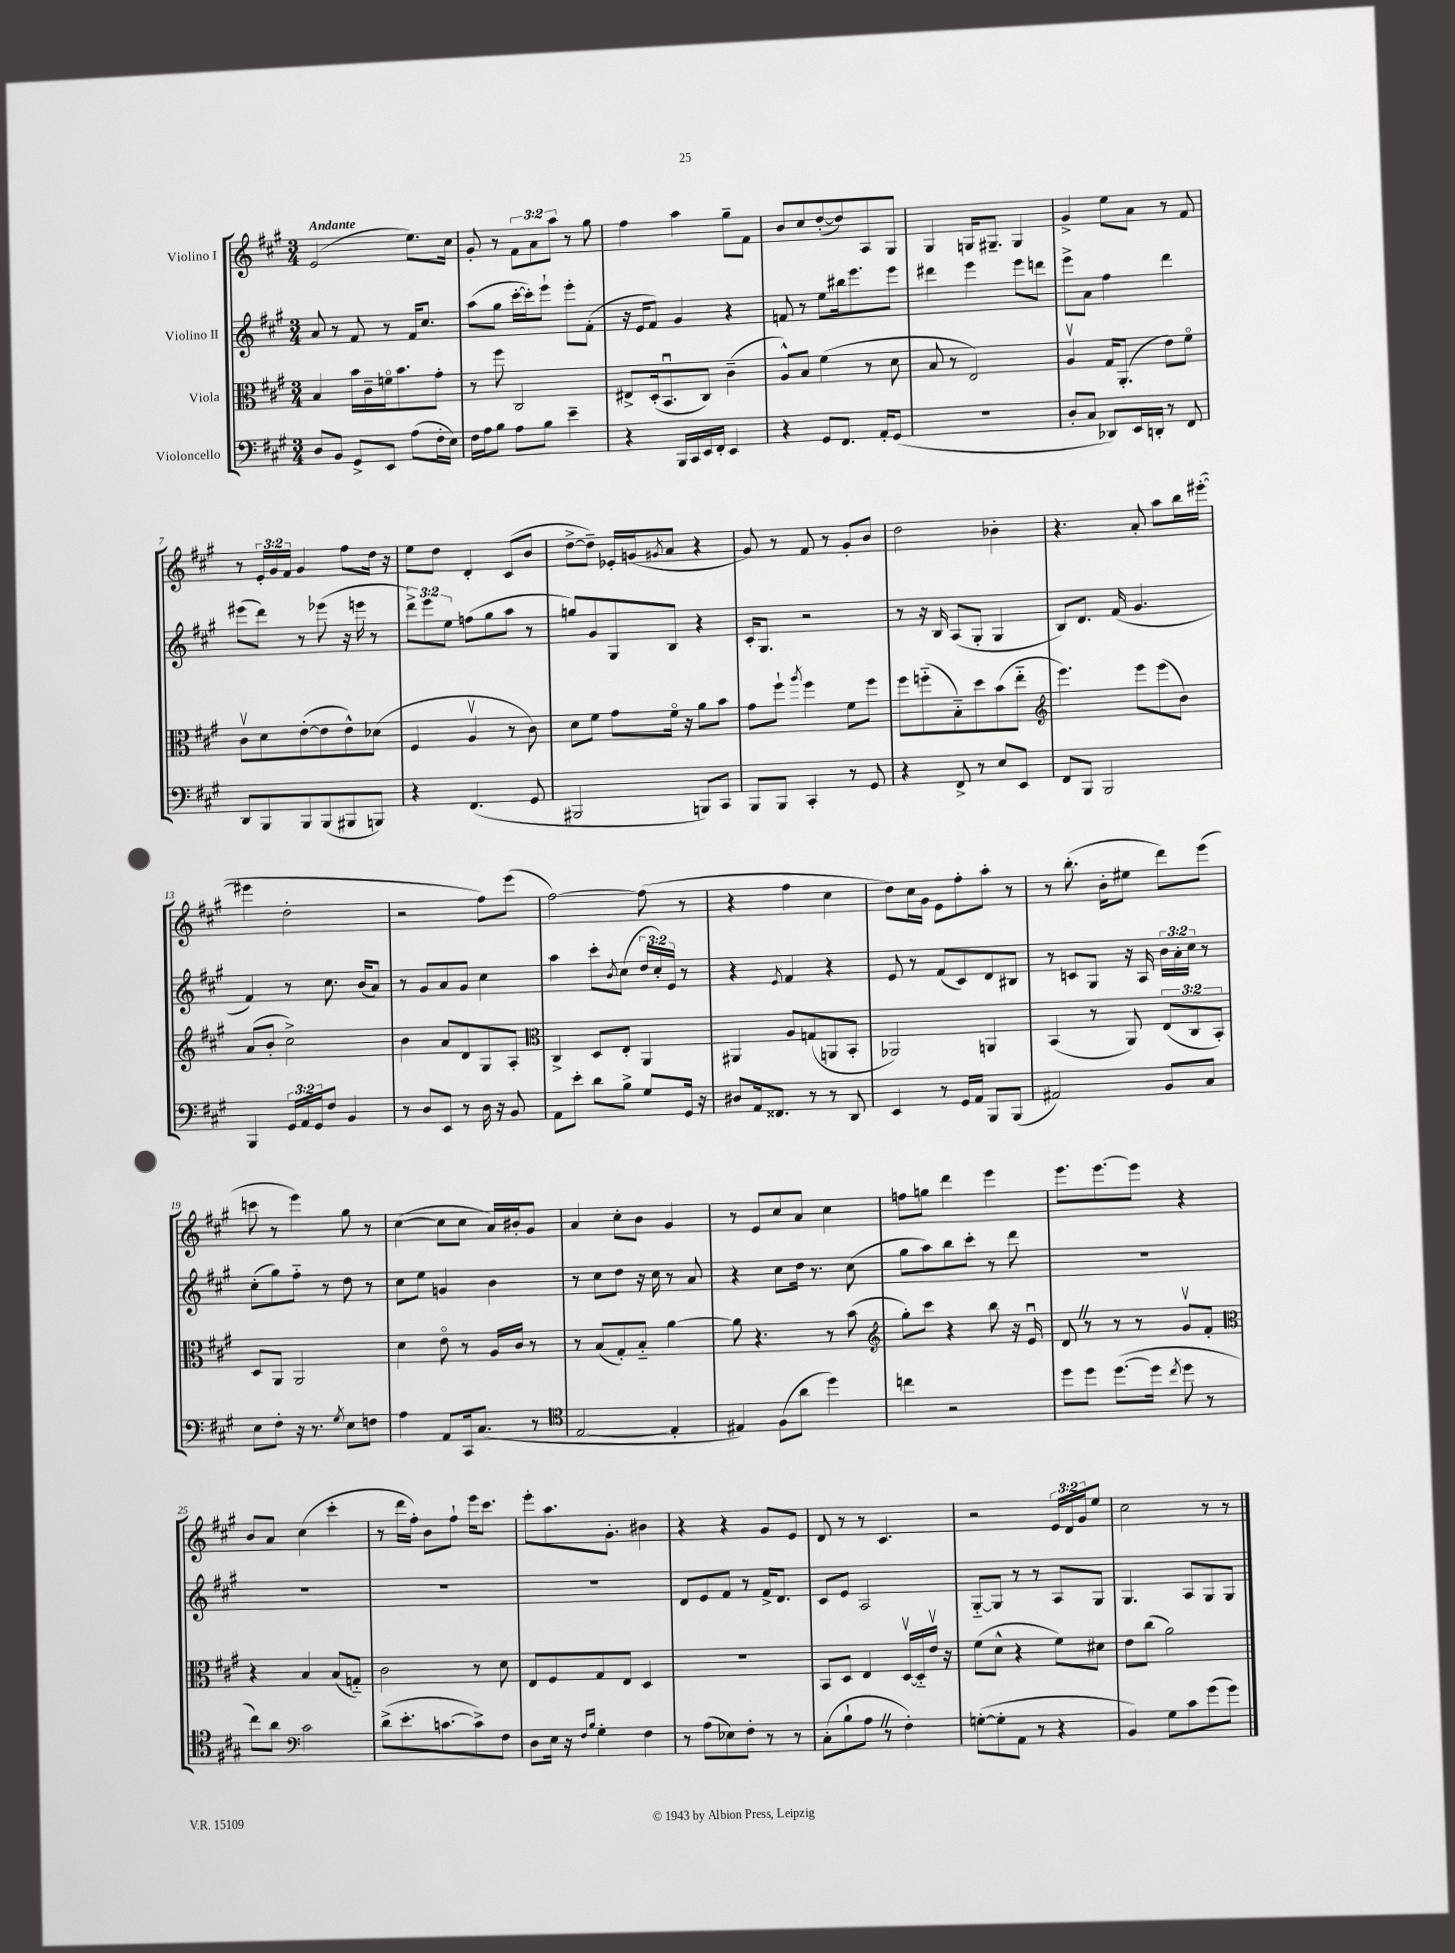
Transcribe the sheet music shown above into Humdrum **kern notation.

**kern	**kern	**kern	**kern
*staff4	*staff3	*staff2	*staff1
*clefF4	*clefC3	*clefG2	*clefG2
*k[f#c#g#]	*k[f#c#g#]	*k[f#c#g#]	*k[f#c#g#]
*M3/4	*M3/4	*M3/4	*M3/4
8D	4B	8a	(2e
8BB	.	8r	.
8GG#^	16b	8f#	.
.	16c#~	.	.
8EE	16fo	8r	.
.	8.b	.	.
(8A	.	16f#	8.ee)
.	.	8.cc#	.
16F#'	8g#'	.	.
16E)	.	.	16cc#
=	=	=	=
16F#	8r	(8aa	8g#'
16A	.	.	.
8B	8ff#	8gg#	8r
8A	2C#	[16ccc#'	12f#
.	.	16ccc#'])	.
.	.	.	12a
8B	.	8eee`	.
.	.	.	12aa
4e~	.	8eee'	8r
.	.	(8f#'	8gg#
=	=	=	=
4r	8E#^	16r	4ff#
.	.	16e	.
.	(16D'	8f#)	.
.	8.BBu	.	.
16BBB	.	4g#	4aa
16CC#	.	.	.
16EE	8C#)	.	.
16FF#'	.	.	.
4EE	(4c#~	4r	8gg#~
.	.	.	8f#
=	=	=	=
4r	8A^^)	8f	8b
.	8B	8r	8cc#
8GG#	(4f#	8ee	([8dd'
8.FF#	.	16bb#	8dd])
.	.	8.eee	.
.	8r	.	8A
16AA'	.	.	.
(8GG#	8d	8eee	8G#
=	=	=	=
2.r	8B	4ddd#	4G#
.	8r	.	.
.	2E)	4eee	16G
.	.	.	8.G#~
.	.	8eee	4G#
.	.	8ddd	.
=	=	=	=
8D'	4Av	8eee^	4g#^
8C#	.	8a	.
8DD-)	16G#	4ff#	8ee
.	(8.AA'	.	.
16EE	.	.	8a
16DD'	.	.	.
8r	8e)	4ddd	8r
8FF#	8f#o	.	8f#
=	=	=	=
8DD	8c#v	(8eee#	8r
8BBB	8d	8ddd)	24e'
.	.	.	24g#
.	.	.	24f#
8BBB	([8e'	8r	4g#
(8BBB	8e]	(8eee-	.
8BBB#	8e^^)	16r	8ff#
.	.	16eee	.
8BBB)	(8d-	8r	16dd
.	.	.	16r
=	=	=	=
4r	4F#	12ddd^)	8ee
.	.	12eee	.
.	.	.	8dd
.	.	12ee	.
(4.FF#	4Av	(8ff	4d'
.	.	8gg#	.
.	8r	8aa	(8c#
8GG#	8c#)	8r	8b
=	=	=	=
2BBB#	8d	8gg)	[8dd^
.	8f#	8g#	8dd~])
.	8g#	8G#	16e-'
.	.	.	(16g
.	.	.	8qg#
.	16f#o	8B	8a
.	16r	.	.
8BBB)	8a	4r	4r
8CC#	8b	.	.
=	=	=	=
8BBB	8g#	16c#'	8g#)
.	.	8.G#	.
8BBB	8ff#`	.	8r
.	8qaa	.	.
4CC#'	4ff#	2r	8f#
.	.	.	8r
8r	8f#	.	8g#'
8GG#	8ff#	.	8b
=	=	=	=
4r	8ff#	8r	2dd
.	(8ff'~	16r	.
.	.	16B	.
8FF#^	8B'~)	(8A	.
8r	8dd	8G#'	.
8E	(8b	4G#	4b-'
8EE	8ee'~	.	.
=	=	=	=
*	*clefG2	*	*
8FF#	4.eee)	8B)	4.r
8BBB	.	8.d	.
2BBB	.	.	.
.	.	(16f#	.
.	8eee	4.g#	8a'
.	(8eee	.	8aa
.	8b)	.	16bb
.	.	.	([16eee#'
=	=	=	=
4BBB	(8a	4f#)	4eee#]
.	8b'	.	.
24GG#	2cc#^)	8r	2dd'
24AA	.	.	.
24GG#	.	.	.
8F#	.	8.cc#	.
4BB	.	.	.
.	.	(16b	.
.	.	8a)	.
=	=	=	=
8r	4b	8r	2r
8D	.	8g#	.
8EE	8a	8a	.
8r	8d	8g#	.
16D	8G#	4cc#	8ff#)
16r	.	.	.
8BB	8A'	.	(8eee
=	=	=	=
*	*clefC3	*	*
8AA	4C#^	4aa	[2ff#)
8e'	.	.	.
8d	8D	8ccc#'	.
.	.	8qb	.
8B^	8E'	(8cc#	.
8G#	4AA	24dd	(8ff#]
.	.	24cc#')	.
.	.	24e	.
16GG#	.	8r	8r
16r	.	.	.
=	=	=	=
8D#	4AA#	4r	4r
16AA	.	.	.
8.FF##	.	.	.
.	.	8qe	.
.	8A	4f#	4ff#
8r	(8G	.	.
8r	8AA	4r	4cc#
8DD	8BB'	.	.
=	=	=	=
4EE	2AA-)	8e	8dd)
.	.	8r	16cc#
.	.	.	16g#
8r	.	(8f#	8e
16GG#	.	8c#)	8ff#'
16AA	.	.	.
8BBB	4AA	8d	8aa'
(8BBB	.	8B#	8r
=	=	=	=
2AA#)	(4BB	8r	8r
.	.	8c	(8.bb'
.	8r	8G#	.
.	.	.	16b'
.	8AA)	16r	8ee#
.	.	16A	.
8BB	(12E	24b	8ddd)
.	.	24a'	.
.	12C#	24cc#	.
8C#	.	8r	(8eee
.	12BB')	.	.
=	=	=	=
8E	8D	(8cc#'	8ccc
8F#'	8AA	8gg#)	8r
16r	2AA	8ff#'~	4eee)
8.r	.	.	.
.	.	8r	.
8qG#	.	.	.
8E	.	8dd	8gg#
8F	.	8r	8r
=	=	=	=
4A	4d	8cc#	([4cc#
.	.	8ee	.
8AA	8eo	4g	8cc#]
16CC#	8r	.	8cc#
(8.C#	.	.	.
.	16A	4b	16a)
.	16c#	.	16b#'
8r	8r	.	8g#
=	=	=	=
*clefC4	*	*	*
[2E	8r	8r	4a
.	(8B	8cc#	.
.	8G#')	8dd	8cc#'
.	8B'~	16r	8b
.	.	16cc#	.
4E']	[4a	8r	4g#
.	.	8a	.
=	=	=	=
4E#)	8a]	4r	8r
.	4.r	.	8e
(8F#	.	8cc#	8cc#
8a	.	16dd	8a
.	.	8.r	.
4dd)	8r	.	4cc#
.	(8b	(8cc#	.
=	=	=	=
*	*clefG2	*	*
4cc	8gg#')	8gg#	8ff
.	8ccc#	8aa)	8gg
2r	4r	8bb	4ddd
.	.	8ccc#'	.
.	8bb	8r	4eee
.	16r	8ddd	.
.	16eu	.	.
=	=	=	=
8dd	8d	2.r	8.eee
8dd	8r	.	.
.	.	.	[8.eee
([8.dd	8r	.	.
.	8r	.	8eee]
16dd]	.	.	.
8qcc#	.	.	.
8dd	8g#v	.	4r
8r	8f#'	.	.
=	=	=	=
*	*clefC3	*	*
8cc#)	4r	2.r	8b
8a	.	.	8a
*clefF4	*	*	*
2c#	4B	.	(4cc#
.	(8B	.	4ccc#'
.	8G'~)	.	.
=	=	=	=
(8d^	2c#	2.r	8r
8.e'	.	.	16ddd
.	.	.	16ff#')
.	.	.	8b
[8.c	.	.	.
.	.	.	8ff#`
8c^])	8r	.	16eee
.	.	.	8.ccc#
8F#	8d	.	.
=	=	=	=
8D	8E	2.r	8eee'
16E	8F#	.	8.aa
16r	.	.	.
16qqF#	.	.	.
16qqB	.	.	.
4G#'	8G#	.	.
.	.	.	8.g#'
.	8E	.	.
4F#	4D	.	4b#
=	=	=	=
8r	2.r	8d	4r
(8A	.	8e	.
8E-)	.	8f#	4r
8F#'	.	8r	.
8r	.	16f#^	8g#
.	.	8.d	.
8r	.	.	8e
=	=	=	=
(8C#'	8BB	8c#	8d
8B`	8D	8e	8r
8A	4E	2A	8r
8r	.	.	4.c#
4F#')	[16Dv	.	.
.	16D'~]	.	.
.	16ev	.	.
.	16r	.	.
=	=	=	=
([8G'	(8f#	[8G#'~	2r
8G']	8d^^	8G#]	.
8AA	4r	8r	.
8r	.	8r	.
4r	8f#)	8A	24e
.	.	.	24d
.	.	.	24g#
.	8d#	8G#	8ee
=	=	=	=
4BB)	8e	4.G#	2cc#
.	(8cc#	.	.
8G#	2a)	.	.
8c#	.	8A	.
(8g#	.	8G#	8r
8g#)	.	8G#	8r
==	==	==	==
*-	*-	*-	*-
